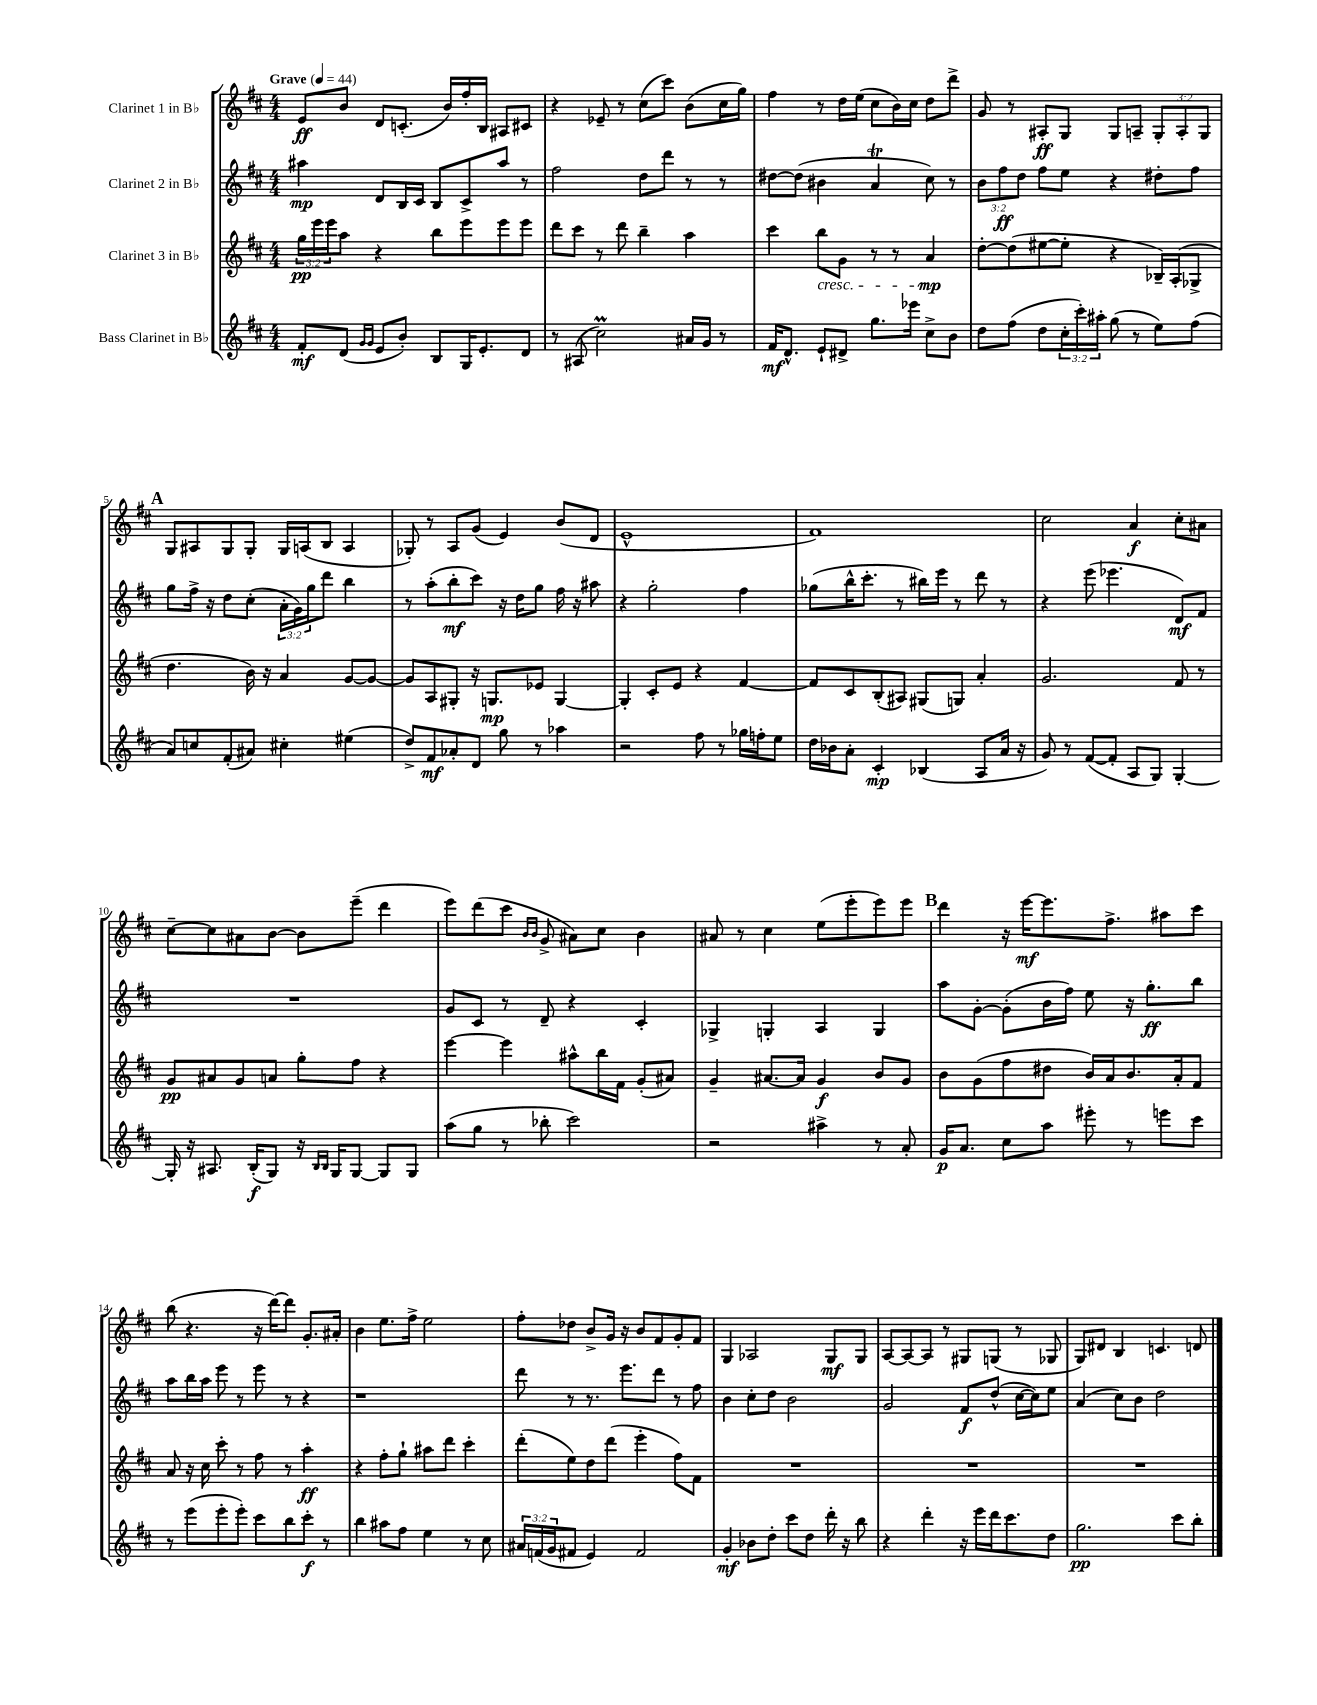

**kern	**kern	**kern	**kern
*staff4	*staff3	*staff2	*staff1
*clefG2	*clefG2	*clefG2	*clefG2
*k[f#c#]	*k[f#c#]	*k[f#c#]	*k[f#c#]
*M4/4	*M4/4	*M4/4	*M4/4
*MM44	*MM44	*MM44	*MM44
8f#'	24gg	4aa#	8e
.	24eee	.	.
.	24eee	.	.
(8d	8aa	.	8b
16qqg	.	.	.
16qqg	.	.	.
8e	4r	8d	8d
8b')	.	16B	(8.c'
.	.	16c#	.
8B	8bb	8B	.
.	.	.	16b)
16G	8eee	8c#^	16ff#'
8.e'	.	.	16B
.	8eee	8aa#	8A#
8d	8eee	8r	8c#
=	=	=	=
8r	8ddd	2ff#	4r
(8A#	8ccc#	.	.
2cc#)	8r	.	8e-~
.	8ddd	.	8r
.	4bb~	8dd	(8cc#
.	.	8ddd	8ccc#)
16a#	4aa	8r	(8b
16g	.	.	.
8r	.	8r	16cc#
.	.	.	16gg)
=	=	=	=
16f#	4ccc#	[8dd#	4ff#
8.d^^	.	.	.
.	.	(8dd#]	.
8e`	8bb	4b#	8r
8d#^	8g	.	16dd
.	.	.	(16ee
8.gg	8r	4a	8cc#
.	8r	.	16b)
16eee-	.	.	16cc#
8cc#^	4a	8cc#)	8dd
8b	.	8r	8ddd^
=	=	=	=
8dd	[8dd'	12b	8g
.	.	12ff#	.
(8ff#	(8dd]	.	8r
.	.	12dd	.
8dd	[8ee#	8ff#	8A#'
24cc#'	8ee#']	8ee	8G
24ccc#')	.	.	.
24aa#'	.	.	.
(8gg	4r	4r	8G
8r	.	.	8A~
8ee)	16B-~)	8dd#'	12G'
.	(16A'	.	.
.	.	.	12A'
(8ff#	8G-^	8ff#	.
.	.	.	12G
=	=	=	=
8a)	4.dd	8gg	8G
8cc	.	16ff#^	8A#
.	.	16r	.
(8f#'	.	8dd	8G
8a#)	16b)	(8cc#'	8G'
.	16r	.	.
4cc#'	4a	24a'	16G
.	.	24g)	.
.	.	.	(16A
.	.	24gg	.
.	.	8ddd	8B
(4ee#	[8g	4bb	4A
.	8g_	.	.
=	=	=	=
8dd^)	8g]	8r	8G-')
8f#	8A	(8aa'	8r
8a-'	8G#'	8bb'	8A
8d	16r	8ccc#)	(8g
.	8.G	.	.
8gg	.	16r	4e)
.	.	16dd	.
8r	8e-	8gg	.
4aa-	[4G	16ff#	(8b
.	.	16r	.
.	.	8aa#	8d
=	=	=	=
2r	4G']	4r	1e^^
.	8c#'	2gg'	.
.	8e	.	.
8ff#	4r	.	.
8r	.	.	.
16gg-	[4f#	4ff#	.
16ff'	.	.	.
8ee	.	.	.
=	=	=	=
16dd	8f#]	(8gg-	1f#)
16b-	.	.	.
8a'	8c#	16bb^^	.
.	.	8.ccc#'	.
4c#'	(8B'	.	.
.	8A#)	8r	.
(4B-	(8G#	16bb#)	.
.	.	16eee	.
.	8G)	8r	.
8A	4a'	8ddd	.
16a	.	8r	.
16r	.	.	.
=	=	=	=
8g)	2.g	4r	2cc#
8r	.	.	.
([8f#	.	(8eee	.
8f#']	.	4.eee-	.
8A	.	.	4a
8G)	.	.	.
[4G'	8f#	8d)	8cc#'
.	8r	8f#	8a#
=	=	=	=
16G']	8g	1r	[8cc#~
16r	.	.	.
8.A#	8a#	.	8cc#]
.	8g	.	8a#
(16B'	.	.	.
8G)	8a	.	[8b
16r	8gg'	.	8b]
16qqB	.	.	.
16qqB	.	.	.
16G	.	.	.
[8G	8ff#	.	(8eee~
8G]	4r	.	4ddd
8G	.	.	.
=	=	=	=
(8aa	[4eee	8g	8eee)
8gg	.	8c#	(8ddd
8r	4eee]	8r	8ccc#
.	.	.	16qqb
.	.	.	16qqb
8bb-'	.	8d~	8g^
2ccc#)	8aa#^^	4r	8a#)
.	16bb	.	8cc#
.	16f#	.	.
.	(8g'	4c#'	4b
.	8a#)	.	.
=	=	=	=
2r	4g~	4G-^	8a#
.	.	.	8r
.	[8.a#	4G'	4cc#
.	16a#]	.	.
4aa#^	4g	4A	(8ee
.	.	.	8eee'
8r	8b	4G	8eee)
8a'	8g	.	8eee
=	=	=	=
16g	8b	8aa	4ddd
8.a	.	.	.
.	(8g	[8g'	.
8cc#	8ff#	(8g']	16r
.	.	.	[16eee
8aa	8dd#	16b	8.eee]
.	.	16ff#)	.
8eee#'	16b)	8ee	.
.	16a	.	8.ff#^
8r	8.b	16r	.
.	.	8.gg'	.
8eee	.	.	8aa#
.	16a'	.	.
8ccc#	8f#	8bb	8ccc#
=	=	=	=
8r	8a	8aa	(8bb
(8eee	16r	16bb	4.r
.	16cc#	16aa	.
8eee'	8ccc#'	8eee	.
8eee')	8r	8r	.
8ccc#	8ff#	8eee	16r
.	.	.	[16ddd)
8bb	8r	8r	8ddd]
8ccc#'	4aa'	4r	8.g'
8r	.	.	.
.	.	.	16a#'
=	=	=	=
4bb	4r	1r	4b
8aa#	8ff#'	.	8.ee
8ff#	8gg`	.	.
.	.	.	16ff#^
4ee	8aa#	.	2ee
.	8ddd	.	.
8r	4ccc#'	.	.
8cc#	.	.	.
=	=	=	=
24a#	(8ddd'	8ddd	8ff#'
(24f	.	.	.
24g	.	.	.
8f#	8ee)	8r	8dd-
4e)	8dd	8.r	8b^
.	(8ddd	.	16g
.	.	8.eee	16r
2f#	4eee'	.	8b
.	.	8ddd	8f#
.	8ff#)	8r	8g'
.	8f#	8ff#	8f#
=	=	=	=
4g'	1r	4b	4G
8b-	.	8cc#'	2A-
8dd'	.	8dd	.
8ccc#	.	2b	.
8dd	.	.	.
16ddd'	.	.	8G
16r	.	.	.
8bb	.	.	8G
=	=	=	=
4r	1r	2g	[8A
.	.	.	8A_
4ddd'	.	.	8A]
.	.	.	8r
16r	.	8f#	8G#
16eee	.	.	.
16ddd	.	(8dd^^	(8G
8.ccc#	.	.	.
.	.	[16cc#	8r
.	.	16cc#])	.
8dd	.	8ee	8G-
=	=	=	=
2.gg	1r	(4a	8G)
.	.	.	8d#
.	.	8cc#)	4B
.	.	8b	.
.	.	2dd	4.c
8ccc#	.	.	.
8bb'	.	.	8d
==	==	==	==
*-	*-	*-	*-
